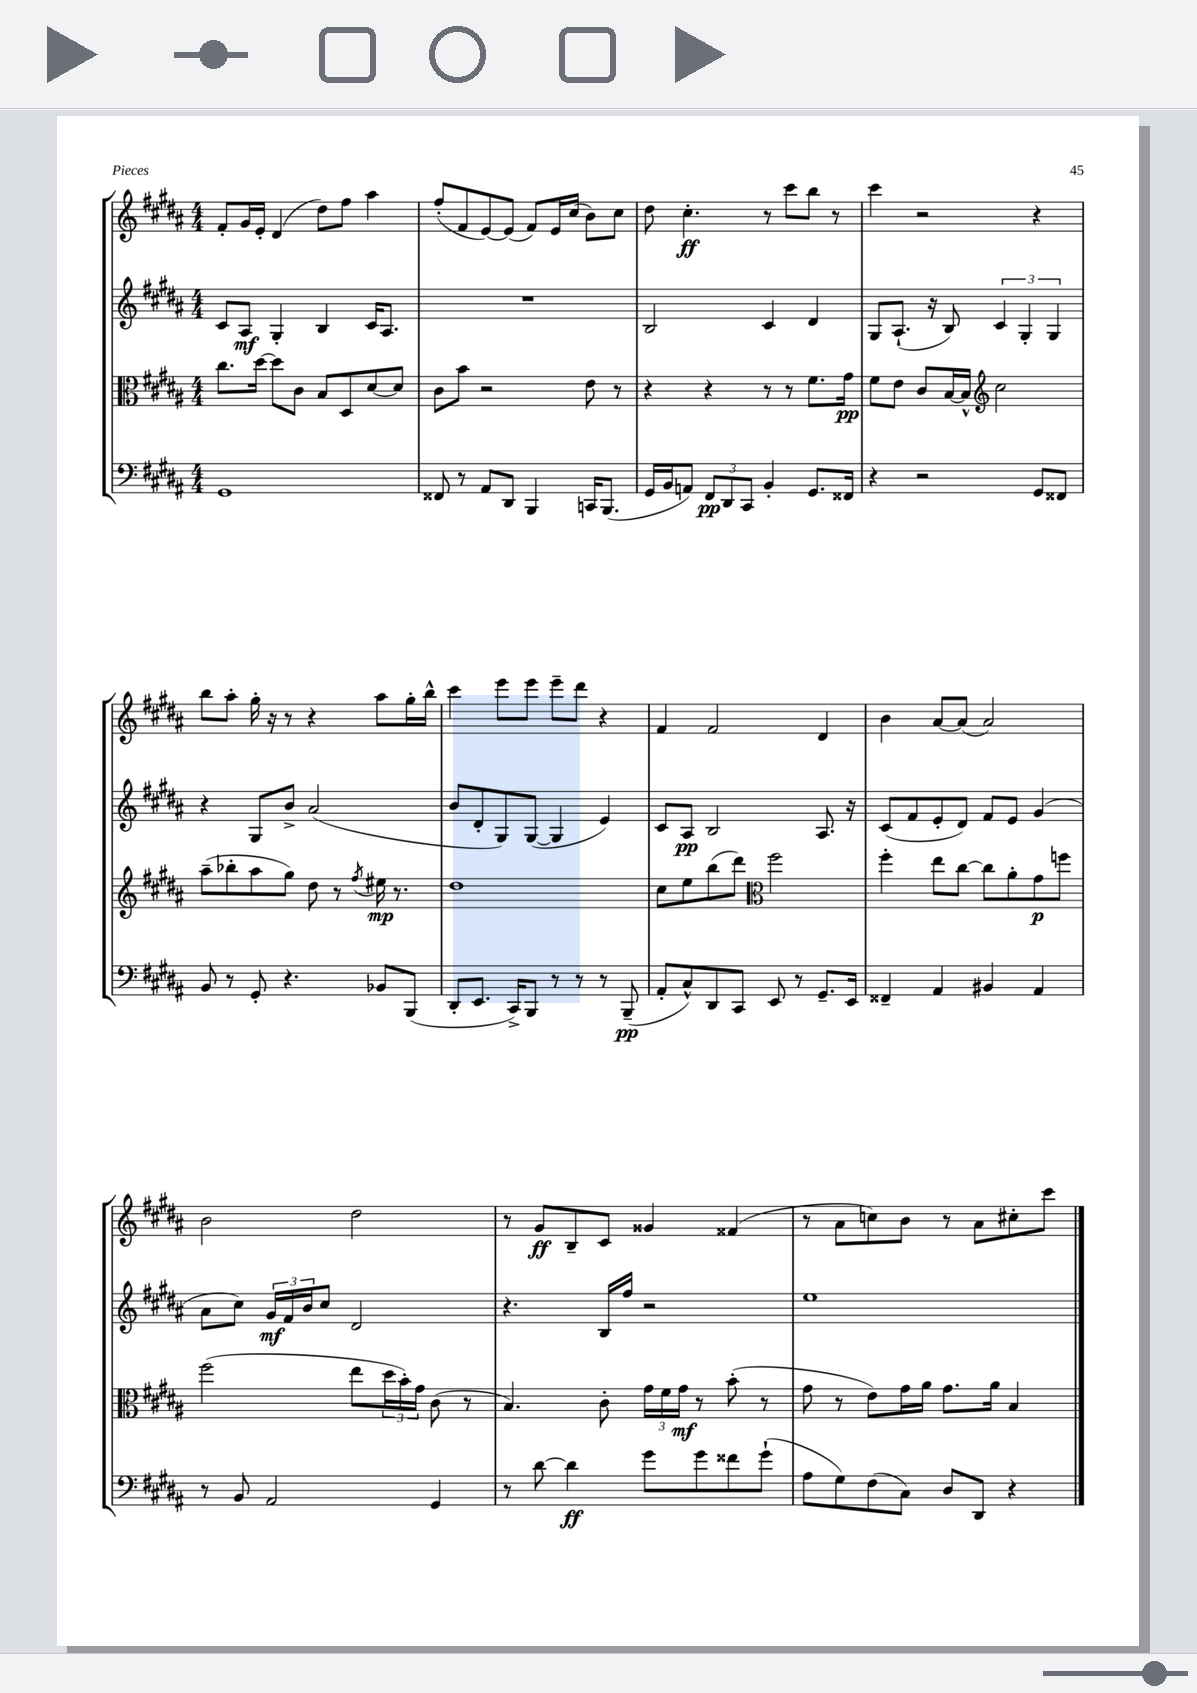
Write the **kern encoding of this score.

**kern	**kern	**kern	**kern
*staff4	*staff3	*staff2	*staff1
*clefF4	*clefC3	*clefG2	*clefG2
*k[f#c#g#d#a#]	*k[f#c#g#d#a#]	*k[f#c#g#d#a#]	*k[f#c#g#d#a#]
*M4/4	*M4/4	*M4/4	*M4/4
1GG#	8.cc#\L	8c#/L	8f#'/L
.	.	8A#/J	16g#/L
.	[16dd#\Jk	.	16e'/JJ
.	8dd#\]L	4G#'/	(4d#/
.	8c#\J	.	.
.	8B/L	4B/	8dd#\L)
.	8D#/	.	8ff#\J
.	[8d#/	16c#/LK	4aa#\
.	.	8.A#/J	.
.	8d#/]J	.	.
=	=	=	=
8FF##/	8c#\L	1r	(8ff#'/L
8r	8b\J	.	8f#/
8AA#/L	2r	.	[8e/)
8DD#/J	.	.	(8e/]J
4BBB/	.	.	8f#/L)
.	.	.	16e/L
.	.	.	(16cc#/JJ
16CC/LK	8e\	.	8b\L)
(8.BBB/J	.	.	.
.	8r	.	8cc#\J
=	=	=	=
16GG#/LL	4r	2B/	8dd#\
16BB/J	.	.	.
8AA/J)	.	.	4.cc#'\
12FF#/L	4r	.	.
12DD#/	.	.	.
12CC#/J	.	.	.
4BB'/	8r	4c#/	8r
.	8r	.	8ccc#\L
8.GG#/L	8.f#\L	4d#/	8bb\J
.	.	.	8r
16FF##/Jk	16g#\Jk	.	.
=	=	=	=
4r	8f#\L	8G#/L	4ccc#\
.	8e\J	(8.A#`/J	.
2r	8c#/L	.	2r
.	.	16r	.
.	[16B/L	8B/)	.
.	16B^^/]JJ	.	.
*	*clefG2	*	*
.	2cc#\	6c#/	.
.	.	6G#'/	.
8GG#/L	.	.	4r
.	.	6G#/	.
8FF##/J	.	.	.
=	=	=	=
8BB/	(8aa#~\L	4r	8bb\L
8r	8bb-'\	.	8aa#'\J
8GG#'/	8aa#\	8G#/L	16gg#'\
.	.	.	16r
4.r	8gg#\J)	8b^/J	8r
.	8dd#\	(2a#/	4r
.	8r	.	.
.	8qff#/	.	.
8BB-/L	16ee#\	.	8aa#\L
.	8.r	.	.
(8BBB/J	.	.	16gg#'\L
.	.	.	16bb^^\JJ
=	=	=	=
8DD#'/L	1dd#	8b/L	4ccc#\
8.EE/J	.	8d#'/	.
.	.	8G#/)	8eee\L
16CC#^/LK)	.	.	.
8BBB/J	.	([8G#/J	8eee\J
8r	.	4G#/]	8eee~\L
8r	.	.	8ddd#\J
8r	.	4e/)	4r
(8BBB~/	.	.	.
=	=	=	=
8AA#'/L	8cc#\L	8c#/L	4f#/
8C#^^/)	8ee\	8A#/J	.
8DD#/	(8bb\	2B/	2f#/
8CC#/J	8ddd#\J)	.	.
*	*clefC3	*	*
8EE/	2ff#\	.	.
8r	.	.	.
8.GG#~/L	.	8.A#/	4d#/
16EE/Jk	.	16r	.
=	=	=	=
4FF##~/	4ff#'\	(8c#/L	4b\
.	.	8f#/	.
4AA#/	8ee\L	8e'/	[8a#/L
.	[8cc#\J	8d#/J)	(8a#/]J
4BB#/	8cc#\]L	8f#/L	2a#/)
.	8a#'\	8e/J	.
4AA#/	8g#\	(4g#/	.
.	8ff\J	.	.
=	=	=	=
8r	(2ff#\	8a#\L	2b\
8BB/	.	8cc#\J)	.
2AA#/	.	24g#/LL	.
.	.	24f#/	.
.	.	24b/J	.
.	.	8cc#/J	.
.	8ee\L	2d#/	2dd#\
.	24dd#\L	.	.
.	24b'\)	.	.
.	24g#\JJ	.	.
4GG#/	(8c#\	.	.
.	8r	.	.
=	=	=	=
8r	4.B/)	4.r	8r
[8d#\	.	.	8g#/L
4d#\]	.	.	8B~/
.	8c#'\	16B/LL	8c#/J
.	.	16ff#/JJ	.
8g#\L	24g#\LL	2r	4g##/
.	24f#\	.	.
.	24g#\JJ	.	.
8g#\	8r	.	.
8f##\	(8b'\	.	(4f##/
(8g#`\J	8r	.	.
=	=	=	=
8A#\L	8g#\	1ee	8r
8G#\)	8r	.	8a#\L
(8F#\	8e\L)	.	8cc\)
8C#\J)	16g#\L	.	8b\J
.	16a#\JJ	.	.
8D#/L	8.g#\L	.	8r
8DD#/J	.	.	8a#\L
.	16a#\Jk	.	.
4r	4B/	.	8cc#'\
.	.	.	8ccc#\J
==	==	==	==
*-	*-	*-	*-
